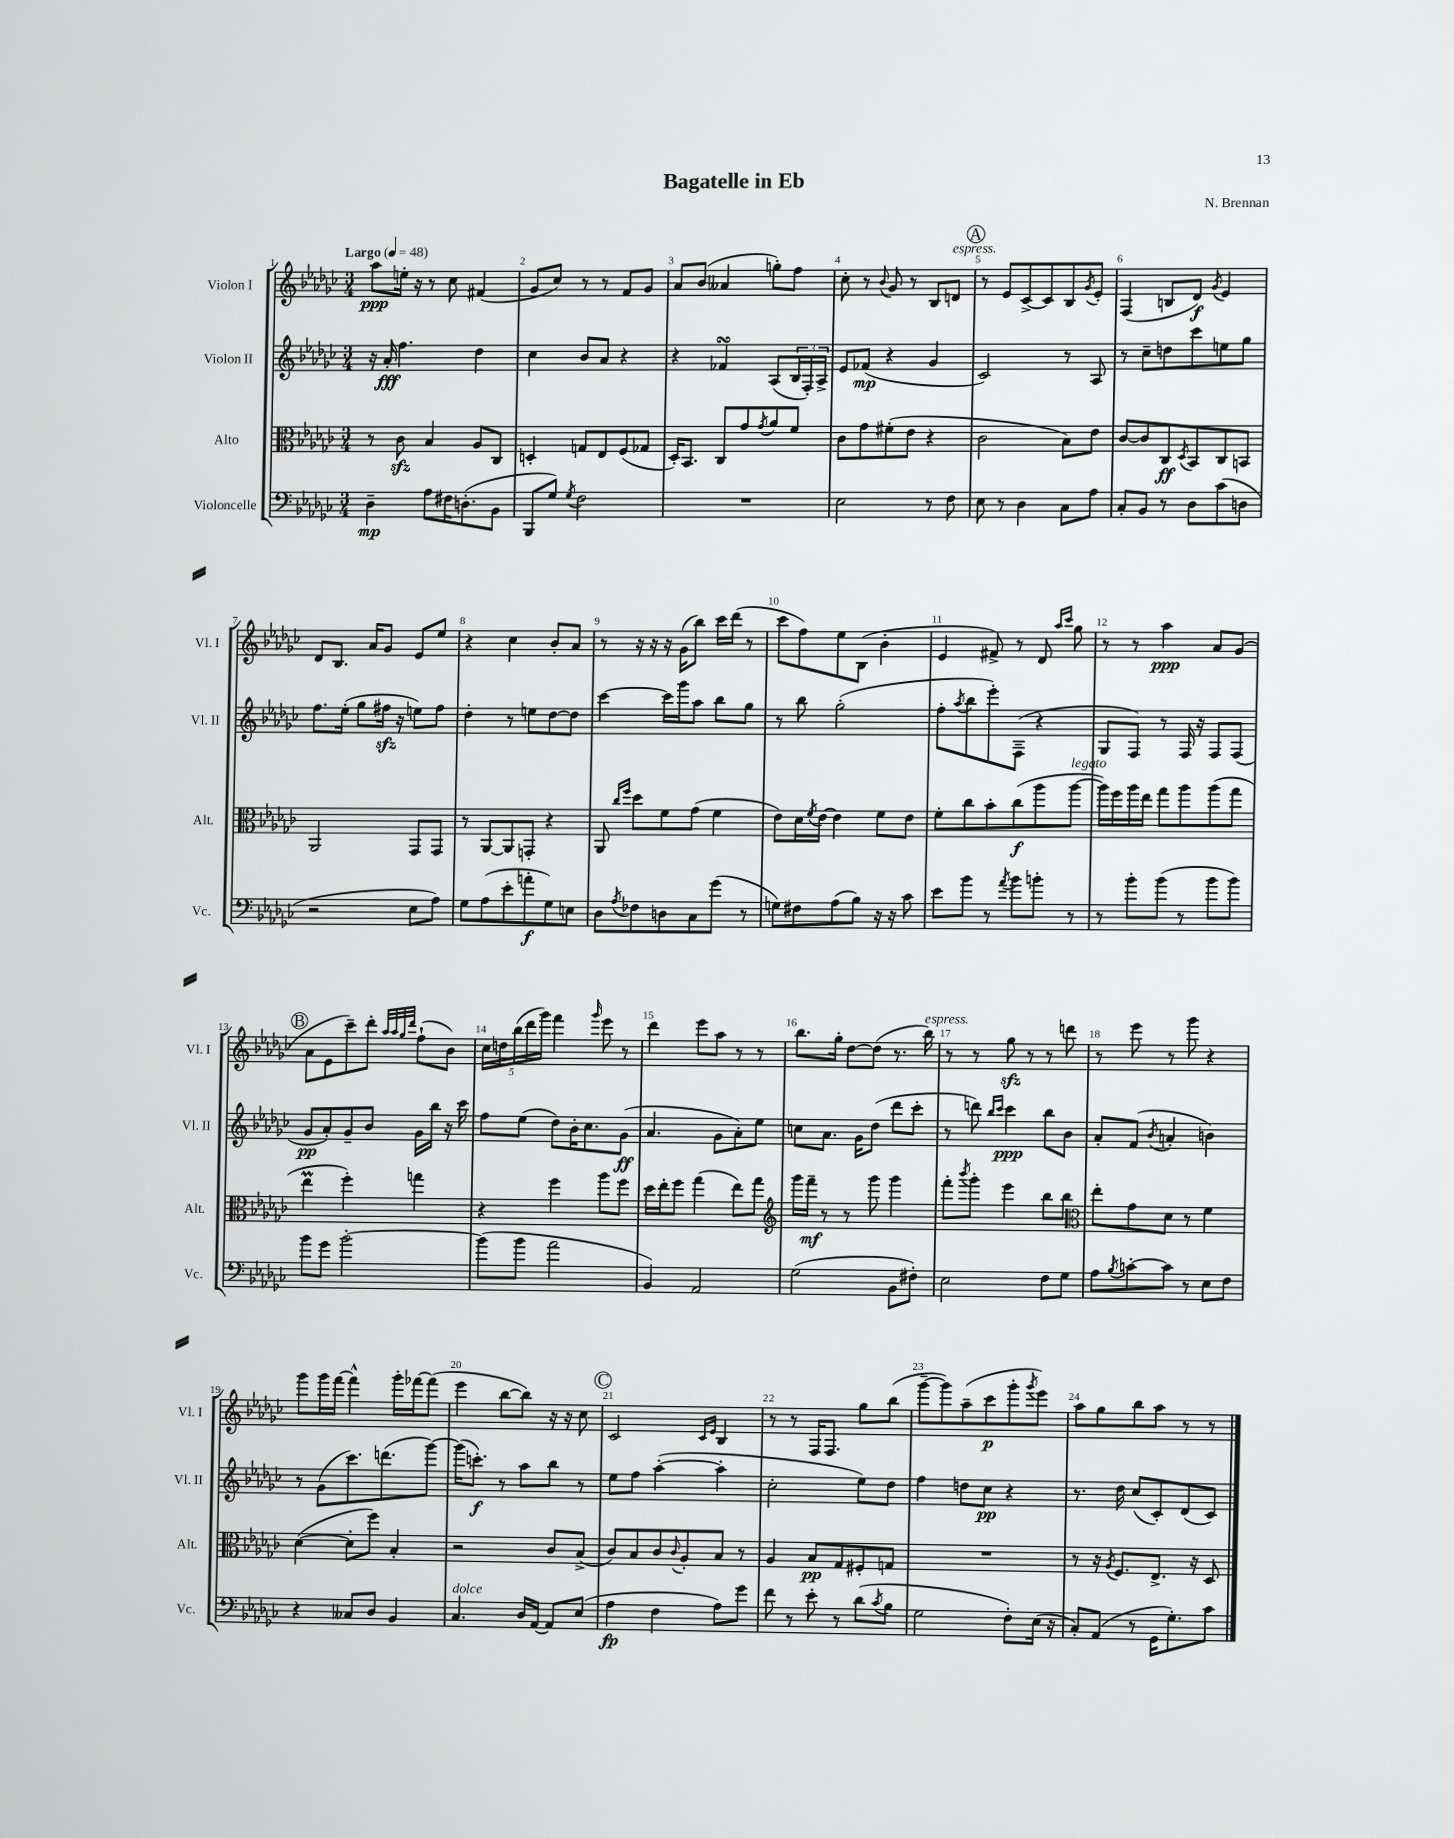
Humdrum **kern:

**kern	**kern	**kern	**kern
*staff4	*staff3	*staff2	*staff1
*clefF4	*clefC3	*clefG2	*clefG2
*k[b-e-a-d-g-c-]	*k[b-e-a-d-g-c-]	*k[b-e-a-d-g-c-]	*k[b-e-a-d-g-c-]
*M3/4	*M3/4	*M3/4	*M3/4
*MM48	*MM48	*MM48	*MM48
4D-~	8r	16r	8aa-
.	.	16a-'	.
.	8c-	4.ff	16ee'
.	.	.	16r
8A-	4B-	.	8r
16F#	.	.	8cc-
(8.D'	.	.	.
.	8A-	4dd-	(4f#
8BB-	8C-	.	.
=	=	=	=
8BBB-	4D'	4cc-	8g-
8G-)	.	.	8cc-)
8qG-	.	.	.
2F	8G	8b-	8r
.	8E-	8a-	8r
.	(8F	4r	8f
.	8G-	.	8g-
=	=	=	=
2.r	16D-')	4r	8a-
.	8.BB-	.	.
.	.	.	(8b-
.	8C-	4f-	4a--
.	8g-	.	.
.	8qg-	.	.
.	8a-	(8A-	8gg')
.	8f	24B-	8ff
.	.	24F')	.
.	.	24A-^	.
=	=	=	=
2E-	8c-	8e-	8cc-'
.	8g-	(8f-	8r
.	.	.	8qqb-
.	(8f#'	4r	8g-
.	8e-	.	8r
8r	4r	4g-	8B-
8F	.	.	8d
=	=	=	=
8E-	2c-	2c-)	8r
8r	.	.	8e-
4D-	.	.	[8c-^
.	.	.	8c-]
8C-	8B-)	8r	8B-
.	.	.	8qg-
8A-	8e-	8A-	8e-'
=	=	=	=
8C-'	[8c-	8r	(4F
8BB-	8c-]	8cc-~	.
8r	8C-	8dd	8B
.	8qD-	.	.
8D-	8BB-	8ccc-	8d-)
.	.	.	8qg-
(8c-	8C-	8ee	4e-
8D	8BB	8gg-	.
=	=	=	=
2r	2AA-	8.ff	8d-
.	.	.	8.B-
.	.	(16ee-'	.
.	.	8gg-	.
.	.	.	16a-
.	.	16ff#	8g-
.	.	16r	.
8E-	8GG-	8ee)	8e-
8A-)	8GG-	8ff#	8ee-
=	=	=	=
8G-	8r	4dd-'	4r
(8A-	[8AA-	.	.
8e-'	8AA-]	8r	4cc-
8a'	8GG'	8ee	.
8G-)	4r	[8dd-	8b-'
8E	.	8dd-]	8a-
=	=	=	=
8D-	8AA-	[4ccc-	8r
.	16qqcc-	.	.
8qA-	16qqff	.	.
8F-	8dd-	.	16r
.	.	.	16r
8D	8f	16ccc-]	16r
.	.	16ggg-	(16g-
8C-	(8g-	8aa-	8bb-)
(8g-	4f	8bb-	16ccc-
.	.	.	(16ddd-
8r	.	8gg-	8r
=	=	=	=
8G)	8e-)	8r	8ccc-
8F#	16d-	8bb-	8ff)
.	8qf	.	.
.	[16e-	.	.
(8A-	4e-]	(2gg-'	8ee-
8B-)	.	.	(8B-
16r	8f	.	4b-'
16r	.	.	.
8c-	8e-	.	.
=	=	=	=
8e-	8f'	8ff'	4e-
.	.	8qaa-	.
8b-	8cc-	8bb-	.
8r	8b-'	8eee-')	8f#^)
8qa-	.	.	.
8b-	(8cc-	(8F~	8r
8b'	8aa-	4r	8d-
.	.	.	16qqaa-
.	.	.	16qqccc-
8r	[8aa-	.	8gg-
=	=	=	=
8r	16aa-])	8G-	8r
.	16ff	.	.
8b-'	16aa-	8F)	8r
.	16ee-	.	.
(8b-	8gg-	8r	4aa-
8r	8aa-	16F	.
.	.	16r	.
8b-	(8aa-	8F	8a-
8b-)	8gg-	(8F	(8g-
=	=	=	=
8b-	4ee-	8g-	8a-
8g-	.	8a-')	8e-
[2b-'	4ff')	8g-~	8ccc-~)
.	.	8b-	8ddd-'
.	.	.	32qqaa-
.	.	.	32qqaa-
.	.	.	32qqgg-
.	.	.	32qqddd-
.	4gg	16g-	(8ff`
.	.	16bb-	.
.	.	16r	8b-)
.	.	16ccc-	.
=	=	=	=
(8b-]	4r	8ff	20cc-
.	.	.	20dd
.	.	.	(20bb-
8b-	.	(8ee-	.
.	.	.	20ddd-
.	.	.	20ggg-)
2a-	4ff	8dd-)	4fff
.	.	16b-'	.
.	.	8.cc-	.
.	.	.	16qqggg-
.	8aa-	.	8eee-
.	8ff	(8g-	8r
=	=	=	=
4BB-)	16dd-	4.a-	4ddd-
.	16ee-'	.	.
.	8ff	.	.
2AA-	(4gg-	.	8eee-
.	.	8g-	8aa-
.	8ee-)	8a-')	8r
.	8gg-	8ee-	8r
=	=	=	=
*	*clefG2	*	*
(2G-	16ggg-	8cc	8.bb-
.	16fff~	.	.
.	8r	8.a-	.
.	.	.	16gg-'
.	8r	.	[8dd-
.	.	16g-	.
.	8ggg-	(8dd-	(8dd-]
8BB-	4ggg-	8ddd-	8.r
8F#')	.	8ccc-'	.
.	.	.	16bb-)
=	=	=	=
2E-	8fff'	8r	8r
.	8qbbb-	.	.
.	8ggg-'	8ddd)	8r
.	.	16qqbb-	.
.	.	16qqccc-	.
.	4eee-	4ccc-	8gg-
.	.	.	8r
8F	8bb-	8bb-	8r
8G-	8bb-	8b-	8ddd
=	=	=	=
*	*clefC3	*	*
8A-	8ee-'	8a-'	8r
8qB-	.	.	.
[8c'	8g-	(8f	8eee-
.	.	8qb-	.
8c]	8d-	4a'	8r
8r	8r	.	8ggg-
8E-	4f	4b)	4r
8F	.	.	.
=	=	=	=
4r	([4d-	8r	8ggg-
.	.	(8g-	16ggg-
.	.	.	[16fff
8C--	8d-']	8.ccc-)	4fff^^]
8D-	8ff)	.	.
.	.	(8.ddd	.
4BB-	4B-'	.	16ggg-'
.	.	.	[16fff-
.	.	[8ggg-)	(8fff-]
=	=	=	=
4.C-	2r	(16ggg-]	4eee-
.	.	8.ccc')	.
.	.	8r	[8bb-
16D-	.	8aa-	8bb-])
[16AA-	.	.	.
8AA-]	8c-	8bb-	16r
.	.	.	16r
(8E-	(8B-^	8r	8cc-
=	=	=	=
4A-	8c-)	8ee-	2c-
.	8B-	8ff	.
4F	8c-	([4aa-'	.
.	8qqc-	.	.
.	8A-'	.	.
.	.	.	16qqc-
.	.	.	16qqe-
8A-)	8B-	4aa-']	4B-
8g-	8r	.	.
=	=	=	=
8f	4A-	2cc-'	8r
8r	.	.	8r
8e-'	8B-	.	16F
.	.	.	8.F
8r	8G-	.	.
(8d-	8F#'	8ee-)	8gg-
8qc-	.	.	.
8B-	8G	8dd-	(8bb-
=	=	=	=
2G-	2.r	4ff	[8ggg-~
.	.	.	8ggg-])
.	.	8dd	(8aa-~
.	.	8cc-	8ccc-
8F')	.	4r	8ggg-'
.	.	.	8qggg-
(16E-	.	.	8eee-)
16r	.	.	.
=	=	=	=
8C-')	8r	8.r	8aa-
(8AA-	16r	.	8gg-
.	8qA-	.	.
.	8.F	16dd-	.
8r	.	(8cc-	8bb-
16GG-	8.E-^	8c-')	8aa-
8.G-')	.	.	.
.	.	(8d-	8r
.	16r	.	.
8c-	8D-	8c-)	8r
==	==	==	==
*-	*-	*-	*-
